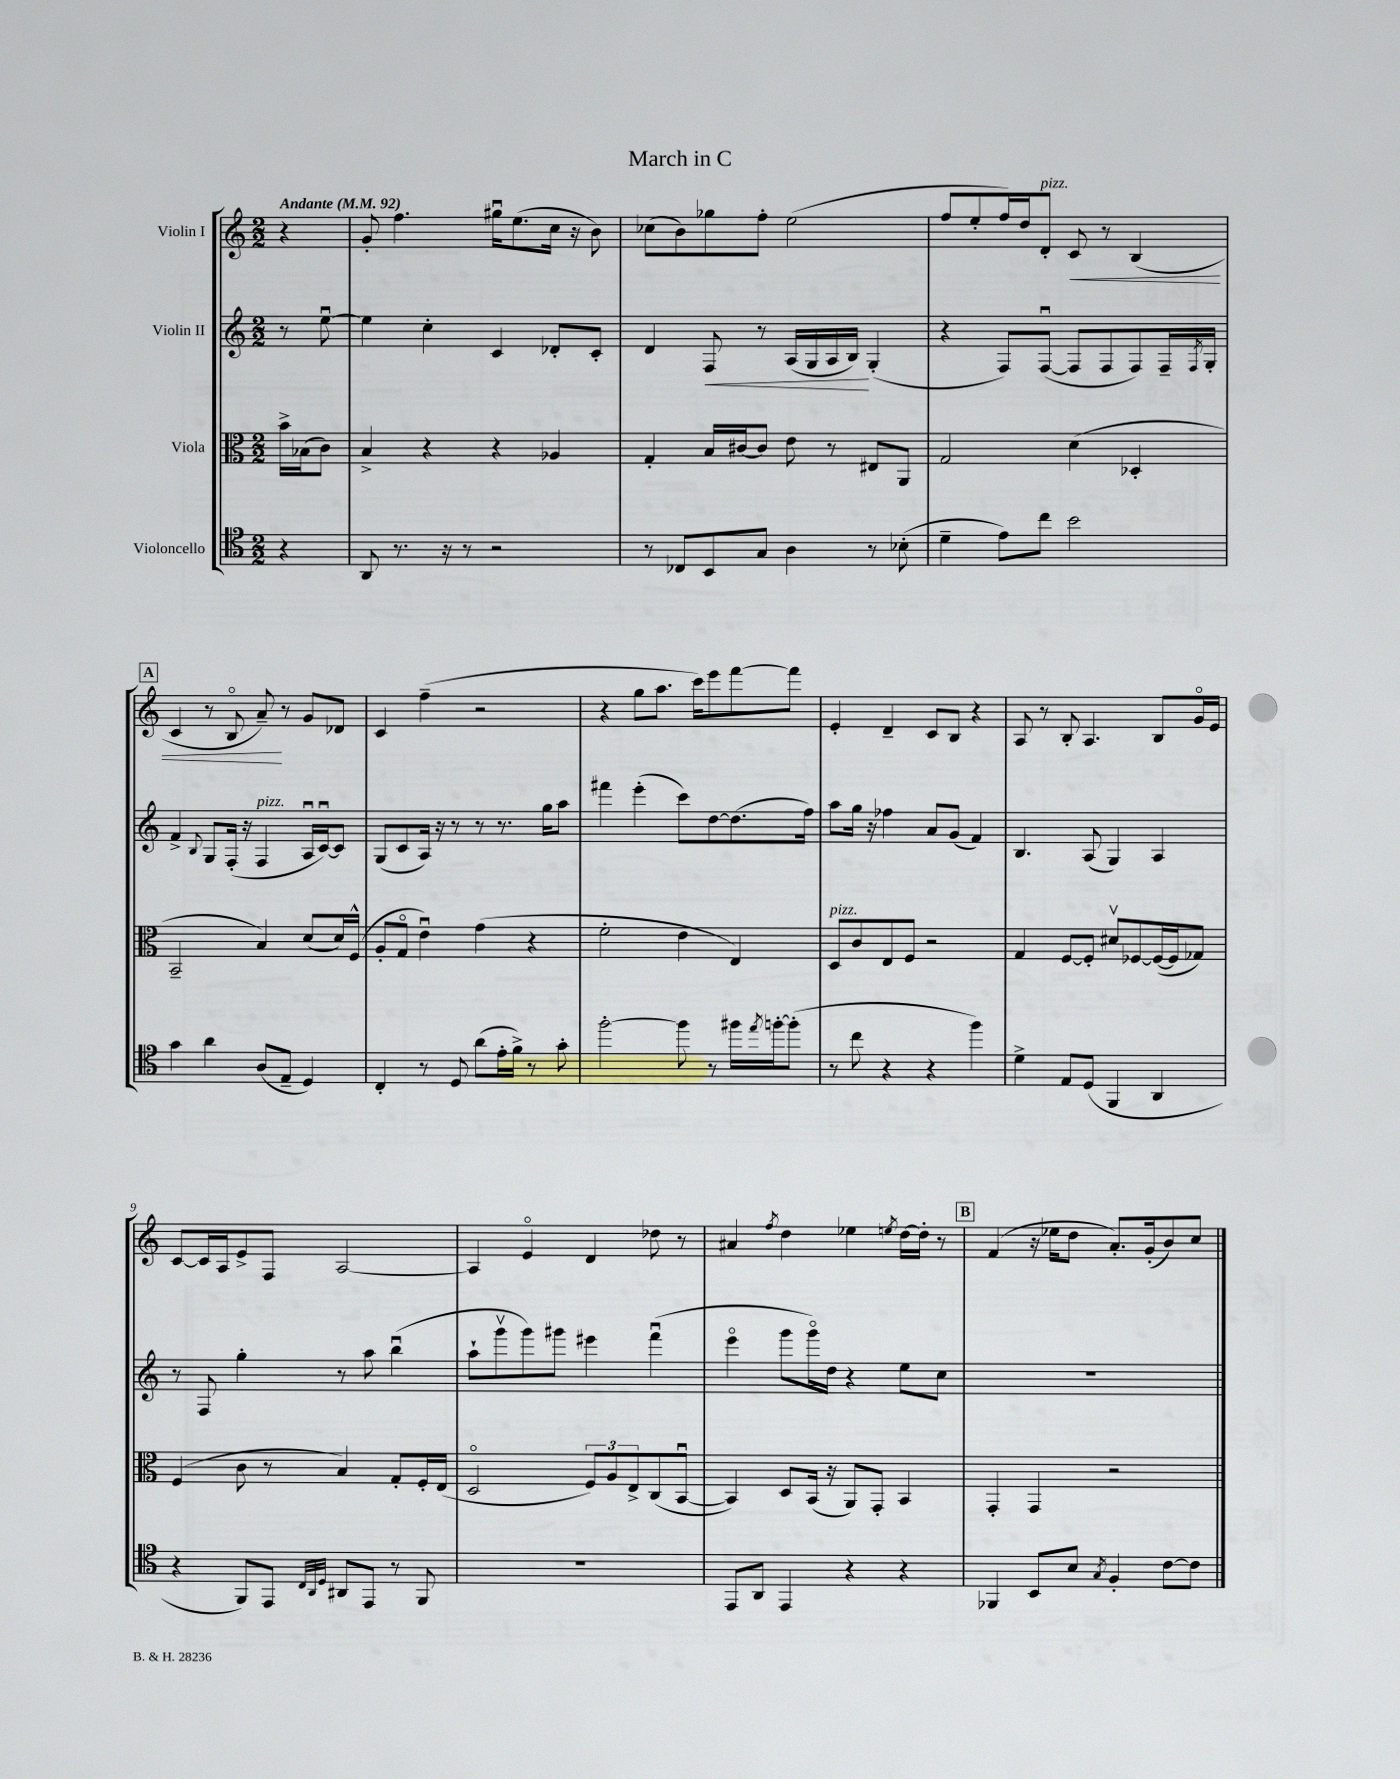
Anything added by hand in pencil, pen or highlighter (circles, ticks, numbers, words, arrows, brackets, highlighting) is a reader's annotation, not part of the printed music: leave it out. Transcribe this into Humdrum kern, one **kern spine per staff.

**kern	**kern	**kern	**kern
*staff4	*staff3	*staff2	*staff1
*clefC4	*clefC3	*clefG2	*clefG2
*k[]	*k[]	*k[]	*k[]
*M2/2	*M2/2	*M2/2	*M2/2
*MM92	*MM92	*MM92	*MM92
4r	16b^\LL	8r	4r
.	(16B-\J	.	.
.	8c\J)	[8eeu\	.
=	=	=	=
8AA/	4B^/	4ee\]	8g'/
8.r	.	.	4.ff\
.	4r	4cc'\	.
16r	.	.	.
8r	.	.	.
2r	4r	4c/	16gg#u\LK
.	.	.	(8.ee\
.	4A-/	8d-'/L	16cc\Jk
.	.	.	16r
.	.	8c'/J	8b\)
=	=	=	=
8r	4G'/	4d/	(8cc-\L
8C-/L	.	.	8b\)
8BB/	16B/LL	8F/	8gg-\
.	[16c#/J	.	.
8G/J	8c#/]J	8r	8ff'\J
4A\	8e\	(16A/LL	(2ee\
.	.	16G/	.
.	8r	16A/	.
.	.	16B/JJ)	.
8r	8E#/L	(4G'/	.
(8B-'\	8AA/J	.	.
=	=	=	=
4d~\	2G/	4r	8ff/L
.	.	.	8ee'/
8e\L)	.	8F/L)	16ff/L)
.	.	.	16dd/J
8cc\J	.	([8Fu/J	8d'/J
2b\	(4d\	8F/]L	8c/
.	.	8F/	8r
.	4D-'/	8F/)	(4B/
.	.	16F~/L	.
.	.	8qF/	.
.	.	16G'/JJ	.
=	=	=	=
4g\	2BB~/	4f^/	4c/
.	.	8qqB/	.
4a\	.	8G/L	8r
.	.	(16F'/Jk	8Bo/
.	.	16r	.
(8A/L	4B/)	4F/	8a~/)
8E~/J	.	.	8r
4D/)	(8d/L	16Au/LL	8g/L
.	.	[16cu/J)	.
.	16d/L)	8c/]J	8d-/J
.	(16F^^/JJ	.	.
=	=	=	=
4C'/	8A'/L	(8G/L	4c/
.	8Go/J	8c/	.
8r	4eu\)	16A/Jk)	(4ff~\
.	.	16r	.
8D/	.	8r	.
(8a\L	(4g\	8r	2r
16e'\L	.	8.r	.
16f^\JJ)	.	.	.
8r	4r	.	.
.	.	16gg\LK	.
8g'\	.	8aa\J	.
=	=	=	=
[2ff'\	2f'\	4fff#\	4r
.	.	(4eee'\	8gg\L
.	.	.	8.aa\J
8ff\]	4e\	8ccc\L)	.
.	.	.	16ccc\LK)
8r	.	[8dd\	8eee\
16ff#\LL	4E/)	(8.dd\]	[8fff\
8qee/	.	.	.
[16ff'\J	.	.	.
(8ff'\]J	.	.	8fff\]J
.	.	16ff\Jk)	.
=	=	=	=
8r	8D/L	8aa\L	4e'/
8cc\	8c/	16gg\Jk	.
.	.	16r	.
4r	8E/	4ff-\	4d~/
.	8F/J	.	.
4r	2r	8a/L	8c/L
.	.	(8g/J	8B/J
4ff\)	.	4f/)	4r
=	=	=	=
4d^\	4G/	4.B/	8A/
.	.	.	8r
8E/L	[8F/L	.	8B'/
(8D/J	8F'/]J	(8A/	4.A/
4FF/	8d#v/L	4G/)	.
.	[8F-/	.	.
4AA/	(16F-/_L	4A/	8B/L
.	16F-/]J	.	.
.	8G-/J)	.	16go/L
.	.	.	16e/JJ
=	=	=	=
4r	(4F/	8r	[8c/L
.	.	8F/	16c/]L
.	.	.	16A/J
8FF/L)	8c\	4gg'\	8e^/
8EE/J	8r	.	8F/J
32qqC/LLL	.	.	.
32qqAA/	.	.	.
32qqD/JJJ	.	.	.
8AA#/L	4B/)	8r	[2A/
8EE/J	.	8aa\	.
8r	8G'/L	(4bbu\	.
8FF/	16F'/L	.	.
.	(16E/JJ	.	.
=	=	=	=
1r	2Do/	8aa`\L	4A/]
.	.	8gggv\	.
.	.	8ggg\)	4eo/
.	.	8ggg#\J	.
.	12F/L)	4eee#\	4d/
.	12A/	.	.
.	12E^/	.	.
.	(8C/	(4fffu\	8dd-\
.	[8BBu/J	.	8r
=	=	=	=
8EE/L	4BB/])	4eeeo\	4a#/
8AA/J	.	.	.
.	.	.	8qff/
4EE/	8D/L	8ggg\L	4dd\
.	(16BB/Jk	16gggo\L)	.
.	16r	16dd\JJ	.
4r	8AA/L)	4r	4ee-\
.	8GG'/J	.	.
.	.	.	8qee/
4r	4BB/	8ee\L	[16dd\LL
.	.	.	16dd'\]JJ
.	.	8cc\J	8r
=	=	=	=
4FF-/	4GG'/	1r	(4f/
8BB/L	4GG/	.	16r
.	.	.	16ee-\LK
8B/J	.	.	8dd\J
8qG/	.	.	.
4F'/	2r	.	8.a'/L)
.	.	.	(16g'/k
[8c\L	.	.	8b/)
8c\]J	.	.	8cc/J
==	==	==	==
*-	*-	*-	*-
